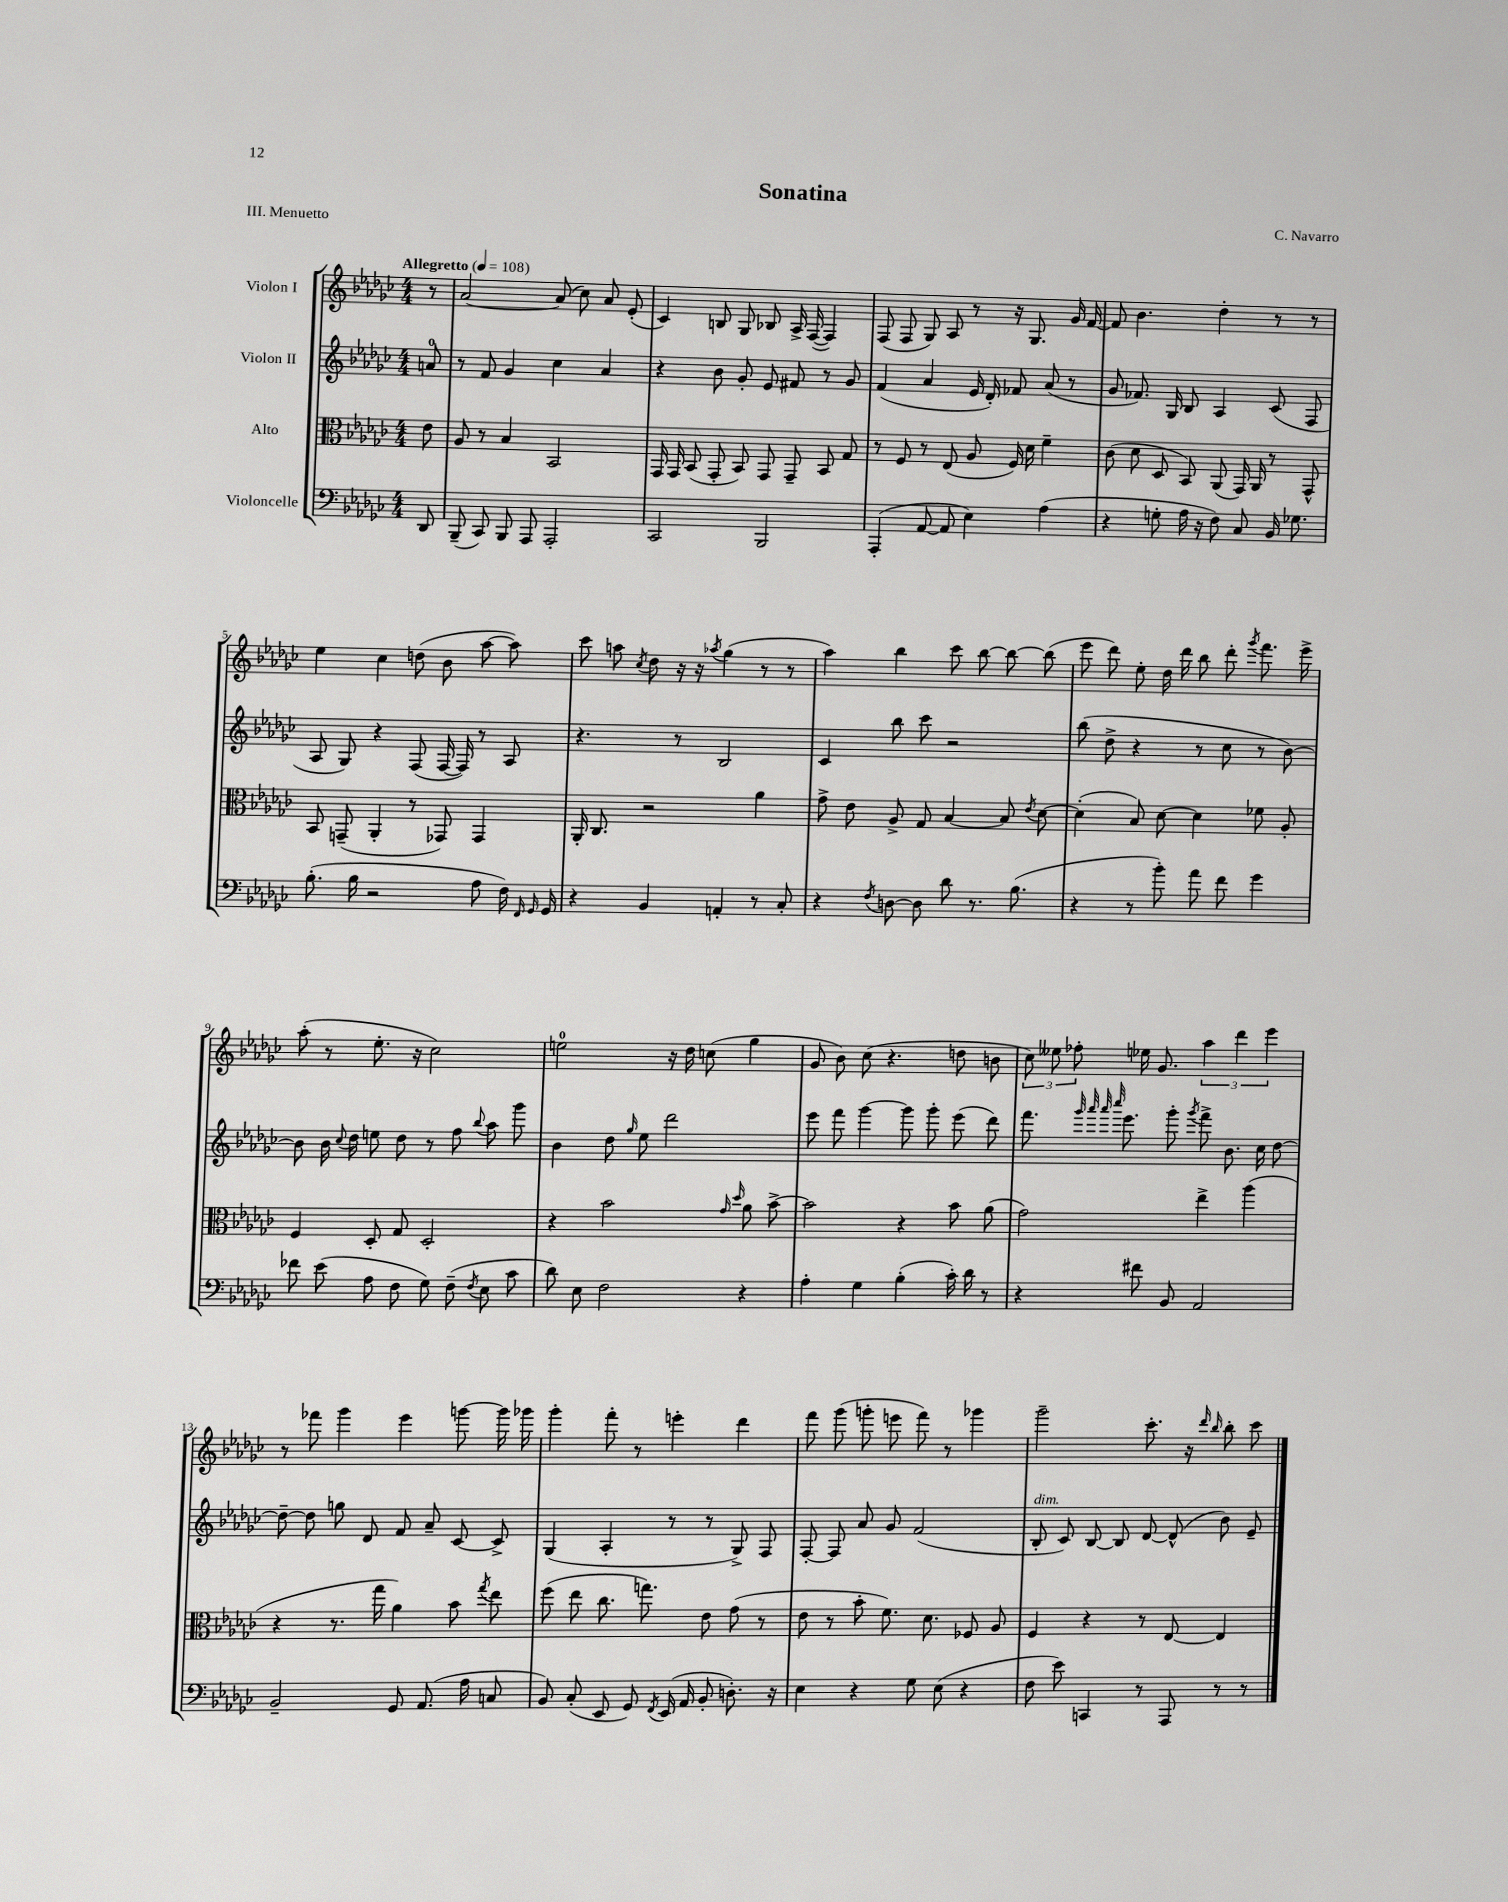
\header { title = "Sonatina" composer = "C. Navarro" piece = "III. Menuetto" }
<<
\new StaffGroup <<
\new Staff = "s0" \with { instrumentName = "Violon I" } {
    \clef treble \key ges \major \numericTimeSignature \time 4/4 \partial 8 \tempo "Allegretto" 4 = 108
    \autoBeamOff r8 |
    aes'2~ aes'8( ces''8) aes'8 ees'8-.( |
    ces'4) b8 ges8 bes8 aes16-> f16~( f4) |
    f8( f8 ges8) aes8 r8 r16 ges8. ges'16 f'16~ |
    f'8 bes'4. des''4-. r8 r8 |
    ees''4 ces''4 d''8( bes'8 aes''8~ aes''8) |
    ces'''8 a''8 \acciaccatura { ces''8 } des''8 r16 r16 \acciaccatura { aes''8 } ges''4( r8 r8 |
    aes''4) bes''4 ces'''8 bes''8~ bes''8~ bes''8( |
    ees'''8 des'''8) ees''8-. des''16 des'''16 bes''8 des'''8-. \acciaccatura { ges'''8 } f'''8. ees'''16-> |
    aes''8-.( r8 ees''8.-. r16 ces''2) |
    e''2-0 r16 des''16 c''8( ges''4 |
    ges'8 bes'8) ces''8( r4. d''8 b'8 |
    \tuplet 3/2 { ces''8) eeses''8 fes''8-. } ees''16 ges'8. \tuplet 3/2 { aes''4 des'''4 ees'''4 } |
    r8 fes'''8 ges'''4 ees'''4 g'''8~ g'''16 ges'''16 |
    ges'''4-. f'''8-. r8 e'''4-. des'''4 |
    f'''8 ges'''8( g'''8-. e'''8 f'''8) r8 ges'''4 |
    ges'''2-- ces'''8.-. r16 \grace { des'''16 bes''16 } bes''8-. ces'''8 \bar "|." |
}
\new Staff = "s1" \with { instrumentName = "Violon II" } {
    \clef treble \key ges \major \numericTimeSignature \time 4/4 \partial 8
    \autoBeamOff a'8-0 |
    r8 f'8 ges'4 ces''4 aes'4 |
    r4 bes'8 ges'8-. ees'8 fis'8 r8 ges'8 |
    f'4( aes'4 ees'16 des'16-.) fes'8 aes'8( r8 |
    ges'8 fes'8.) ges16 bes8 aes4 ces'8( f8 |
    aes8 ges8) r4 f8( f16~ f16) r8 aes8 |
    r4. r8 bes2 |
    ces'4 bes''8 ces'''8 r2 |
    bes''8( des''8-> r4 r8 ces''8 r8 bes'8~) |
    bes'8 bes'16 \appoggiatura { ces''8 } des''16 e''8 des''8 r8 f''8 \appoggiatura { bes''8 } aes''8 ges'''8 |
    bes'4 des''8 \grace { ges''16 } ees''8 des'''2 |
    ees'''8 f'''8 ges'''4~ ges'''8 ges'''8-. ees'''8( des'''8) |
    f'''8. \grace { ges'''32 aes'''32 aes'''32 ces''''32 } ees'''8. ges'''8-. \acciaccatura { ges'''8 } f'''8-> bes'8. ces''16 des''8~ |
    des''8~-- des''8 g''8 des'8 f'8 aes'8-- ces'8~ ces'8-> |
    ges4( aes4-. r8 r8 ges8->) f8 |
    f8~-. f8 aes'8 ges'8 f'2( |
    bes8-.^\markup { \italic "dim." } ces'8) bes8~ bes8 des'8~ des'8-^( bes'8) ees'8-- \bar "|." |
}
\new Staff = "s2" \with { instrumentName = "Alto" } {
    \clef alto \key ges \major \numericTimeSignature \time 4/4 \partial 8
    \autoBeamOff ees'8 |
    aes8 r8 bes4 bes,2 |
    ges,16 ges,16 bes,8( ges,8-. bes,8) ges,8 ges,8-- bes,8 ges8 |
    r8 f8 r8 ees8( aes8 f16) des'16 f'4-- |
    ces'8( des'8 des8 bes,8) aes,8( ges,16) aes,16 r8 ges,8-^ |
    bes,8 g,8--( aes,4-. r8 ges,8) ges,4 |
    aes,16-. ces8. r2 aes'4 |
    ges'8-> ees'8 aes8-> ges8 bes4~ bes8 \acciaccatura { ees'8 } des'8~ |
    des'4-.( bes8) des'8~ des'4 fes'8 aes8-. |
    f4 des8-. ges8 des2-. |
    r4 bes'2 \grace { ges'16 des''16 } aes'8 bes'8~-> |
    bes'2 r4 bes'8 aes'8( |
    ges'2) ees''4-> aes''4( |
    r4 r8. ges''16 aes'4) bes'8 \acciaccatura { ges''8 } ees''8 |
    f''8( ees''8 ces''8. g''8.) ees'8 ges'8( r8 |
    ees'8 r8 bes'8-. f'8.) des'8. fes8 aes8 |
    f4 r4 r8 ees8~ ees4 \bar "|." |
}
\new Staff = "s3" \with { instrumentName = "Violoncelle" } {
    \clef bass \key ges \major \numericTimeSignature \time 4/4 \partial 8
    \autoBeamOff des,8 |
    bes,,8--( ces,8) bes,,8 aes,,8 aes,,2-. |
    ces,2 bes,,2 |
    aes,,4-.( aes,8~ aes,8 ees4) aes4( |
    r4 g8-. aes16 r16 f8) ces8 bes,16 ges8. |
    bes8.-.( bes16 r2 aes8 f16) \grace { f,16 ges,16 } ges,16 |
    r4 bes,4 a,4-. r8 ces8-. |
    r4 \acciaccatura { f8 } d8~ d8 des'8 r8. bes8.( |
    r4 r8 bes'8-.) aes'8 f'8 ges'4 |
    fes'8 ees'8( aes8 f8 ges8) f8--( \acciaccatura { f8 } ees8 ces'8 |
    des'8) ees8 f2 r4 |
    aes4-. ges4 bes4-.( ces'16-.) des'16 r8 |
    r4 fis'8 bes,8 aes,2 |
    bes,2-- ges,8 aes,8.( aes16 c8 |
    bes,8) ces8-.( ees,8 ges,8) \acciaccatura { f,8 } ees,16( aes,16 bes,8-. d8.-.) r16 |
    ees4 r4 ges8 ees8( r4 |
    f8 ees'8) c,4 r8 aes,,8 r8 r8 \bar "|." |
}
>>
>>
